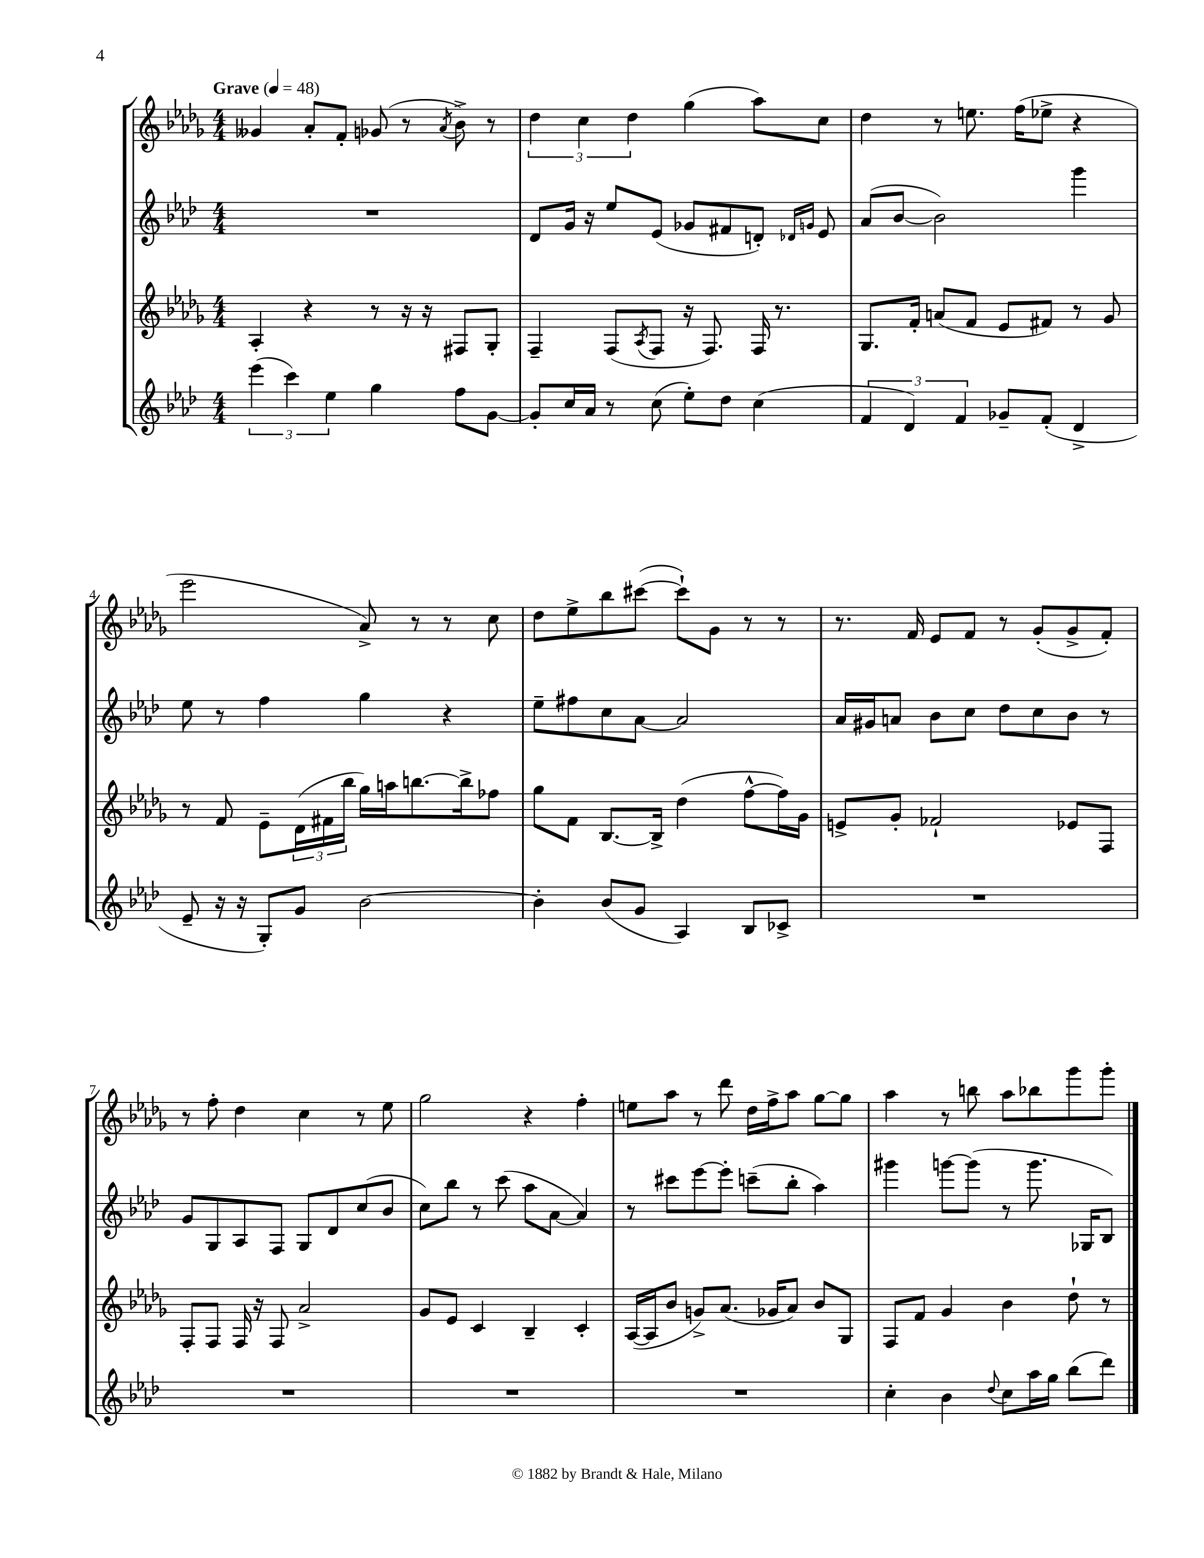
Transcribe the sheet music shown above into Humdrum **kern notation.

**kern	**kern	**kern	**kern
*part4	*part3	*part2	*part1
*staff4	*staff3	*staff2	*staff1
*clefG2	*clefG2	*clefG2	*clefG2
*k[b-e-a-d-]	*k[b-e-a-d-g-]	*k[b-e-a-d-]	*k[b-e-a-d-g-]
*M4/4	*M4/4	*M4/4	*M4/4
*MM48	*MM48	*MM48	*MM48
=1	=1	=1	=1
!	!	!	!LO:TX:a:B:t=Grave
(6eee-\	4A-'/	1r	4g--X/
6ccc\)	.	.	.
.	4r	.	8a-'/L
6ee-\	.	.	.
.	.	.	8f'/J
4gg\	8r	.	(8g-X/
.	16r	.	8r
.	16r	.	.
.	.	.	8qa-/
8ff\L	8F#X/L	.	8b-^\)
[8g\J	8G-'/J	.	8r
=2	=2	=2	=2
8g'/L]	4F~/	8d-/L	6dd-\
16cc/L	.	16g/Jk	.
.	.	.	6cc\
16a-/JJ	.	16r	.
8r	(8F/L	8ee-/L	.
.	.	.	6dd-\
.	8qA-/	.	.
(8cc\	8F/J	(8e-/J	.
8ee-'\L)	16r	8g-X/L	(4gg-\
.	8.F/)	.	.
8dd-\J	.	8f#X/	.
(4cc\	16F/	8dn'/J)	8aa-\L)
.	8.r	.	.
.	.	16qqd-X/LL	.
.	.	16qqgn/JJ	.
.	.	8e-/	8cc\J
=3	=3	=3	=3
6f/	8.G-/L	(8a-/L	4dd-\
.	.	[8b-/J	.
6d-/)	.	.	.
.	16f'/Jk	.	.
.	(8an/L	2b-\])	8r
6f/	.	.	.
.	8f/J	.	8.een\
8g-X~/L	8e-/L	.	.
.	.	.	(16ff\KL
(8f'/J	8f#X/J)	.	8ee-X^\J
4d-^/	8r	4ggg\	4r
.	8g-/	.	.
!!LO:LB:g=z
=4	=4	=4	=4
8e-~/	8r	8ee-\	2eee-\
16r	8f/	8r	.
16r	.	.	.
8G'/L)	8e-~\L	4ff\	.
8g/J	(24d-\L	.	.
.	24f#X\	.	.
.	24bb-\JJ	.	.
[2b-\	16gg-\LL)	4gg\	8a-^/)
.	16aan\J	.	.
.	[8.bbn\	.	8r
.	.	4r	8r
.	16bb^\k]	.	.
.	8ff-X\J	.	8cc\
=5	=5	=5	=5
4b-'\]	8gg-\L	8ee-~\L	8dd-\L
.	8f\J	8ff#X\	8ee-^\
(8b-/L	[8.B-/L	8cc\	8bb-\
8g/J	.	[8a-\J	([8ccc#X\J
.	16B-^/Jk]	.	.
4A-/)	(4dd-\	2a-/]	8ccc#`\L])
.	.	.	8g-\J
8B-/L	[8ff^^\L	.	8r
8c-X^/J	16ff\L])	.	8r
.	16g-\JJ	.	.
=6	=6	=6	=6
1r	8en^/L	16a-/LL	8.r
.	.	16g#X/J	.
.	8g-'/J	8an/J	.
.	.	.	16f/
.	2f-X`/	8b-\L	8e-/L
.	.	8cc\J	8f/J
.	.	8dd-\L	8r
.	.	8cc\	(8g-'/L
.	8e-X/L	8b-\J	8g-^/
.	8F/J	8r	8f'/J)
!!LO:LB:g=z
=7	=7	=7	=7
1r	8F'/L	8g/L	8r
.	8F/J	8G/	8ff'\
.	16F/	8A-/	4dd-\
.	16r	.	.
.	8F/	8F/J	.
.	2a-^/	8G/L	4cc\
.	.	8d-/	.
.	.	(8cc/	8r
.	.	8b-/J	8ee-\
=8	=8	=8	=8
1r	8g-/L	8cc\L)	2gg-\
.	8e-/J	8bb-\J	.
.	4c/	8r	.
.	.	(8ccc\	.
.	4B-~/	8aa-\L	4r
.	.	[8a-\J	.
.	4c'/	4a-/])	4ff'\
=9	=9	=9	=9
1r	([16A-/LL	8r	8een\L
.	16A-/J]	.	.
.	8b-/J	8ccc#X\L	8aa-\J
.	8gn^/L)	[8eee-\	8r
.	(8.a-/J	8eee-'\J]	8ddd-\
.	.	(8cccn~\L	16dd-\LL
.	16g-X/KL	.	16ff^\J
.	8a-/J)	8bb-'\J	8aa-\J
.	8b-/L	4aa-\)	[8gg-\L
.	8G-/J	.	8gg-\J]
=10	=10	=10	=10
4cc'\	8F/L	4ggg#X\	4aa-\
.	8f/J	.	.
4b-\	4g-/	[8gggn\L	8r
.	.	(8ggg\J]	8bbn\
8qqdd-/	.	.	.
8cc\L	4b-\	8r	8aa-\L
16aa-\L	.	8.ggg\	8bb-X\
16gg\JJ	.	.	.
(8bb-\L	8dd-`\	.	8ggg-\
.	.	16G-X/KL	.
8ddd-\J)	8r	8B-/J)	8ggg-'\J
==	==	==	==
*-	*-	*-	*-
